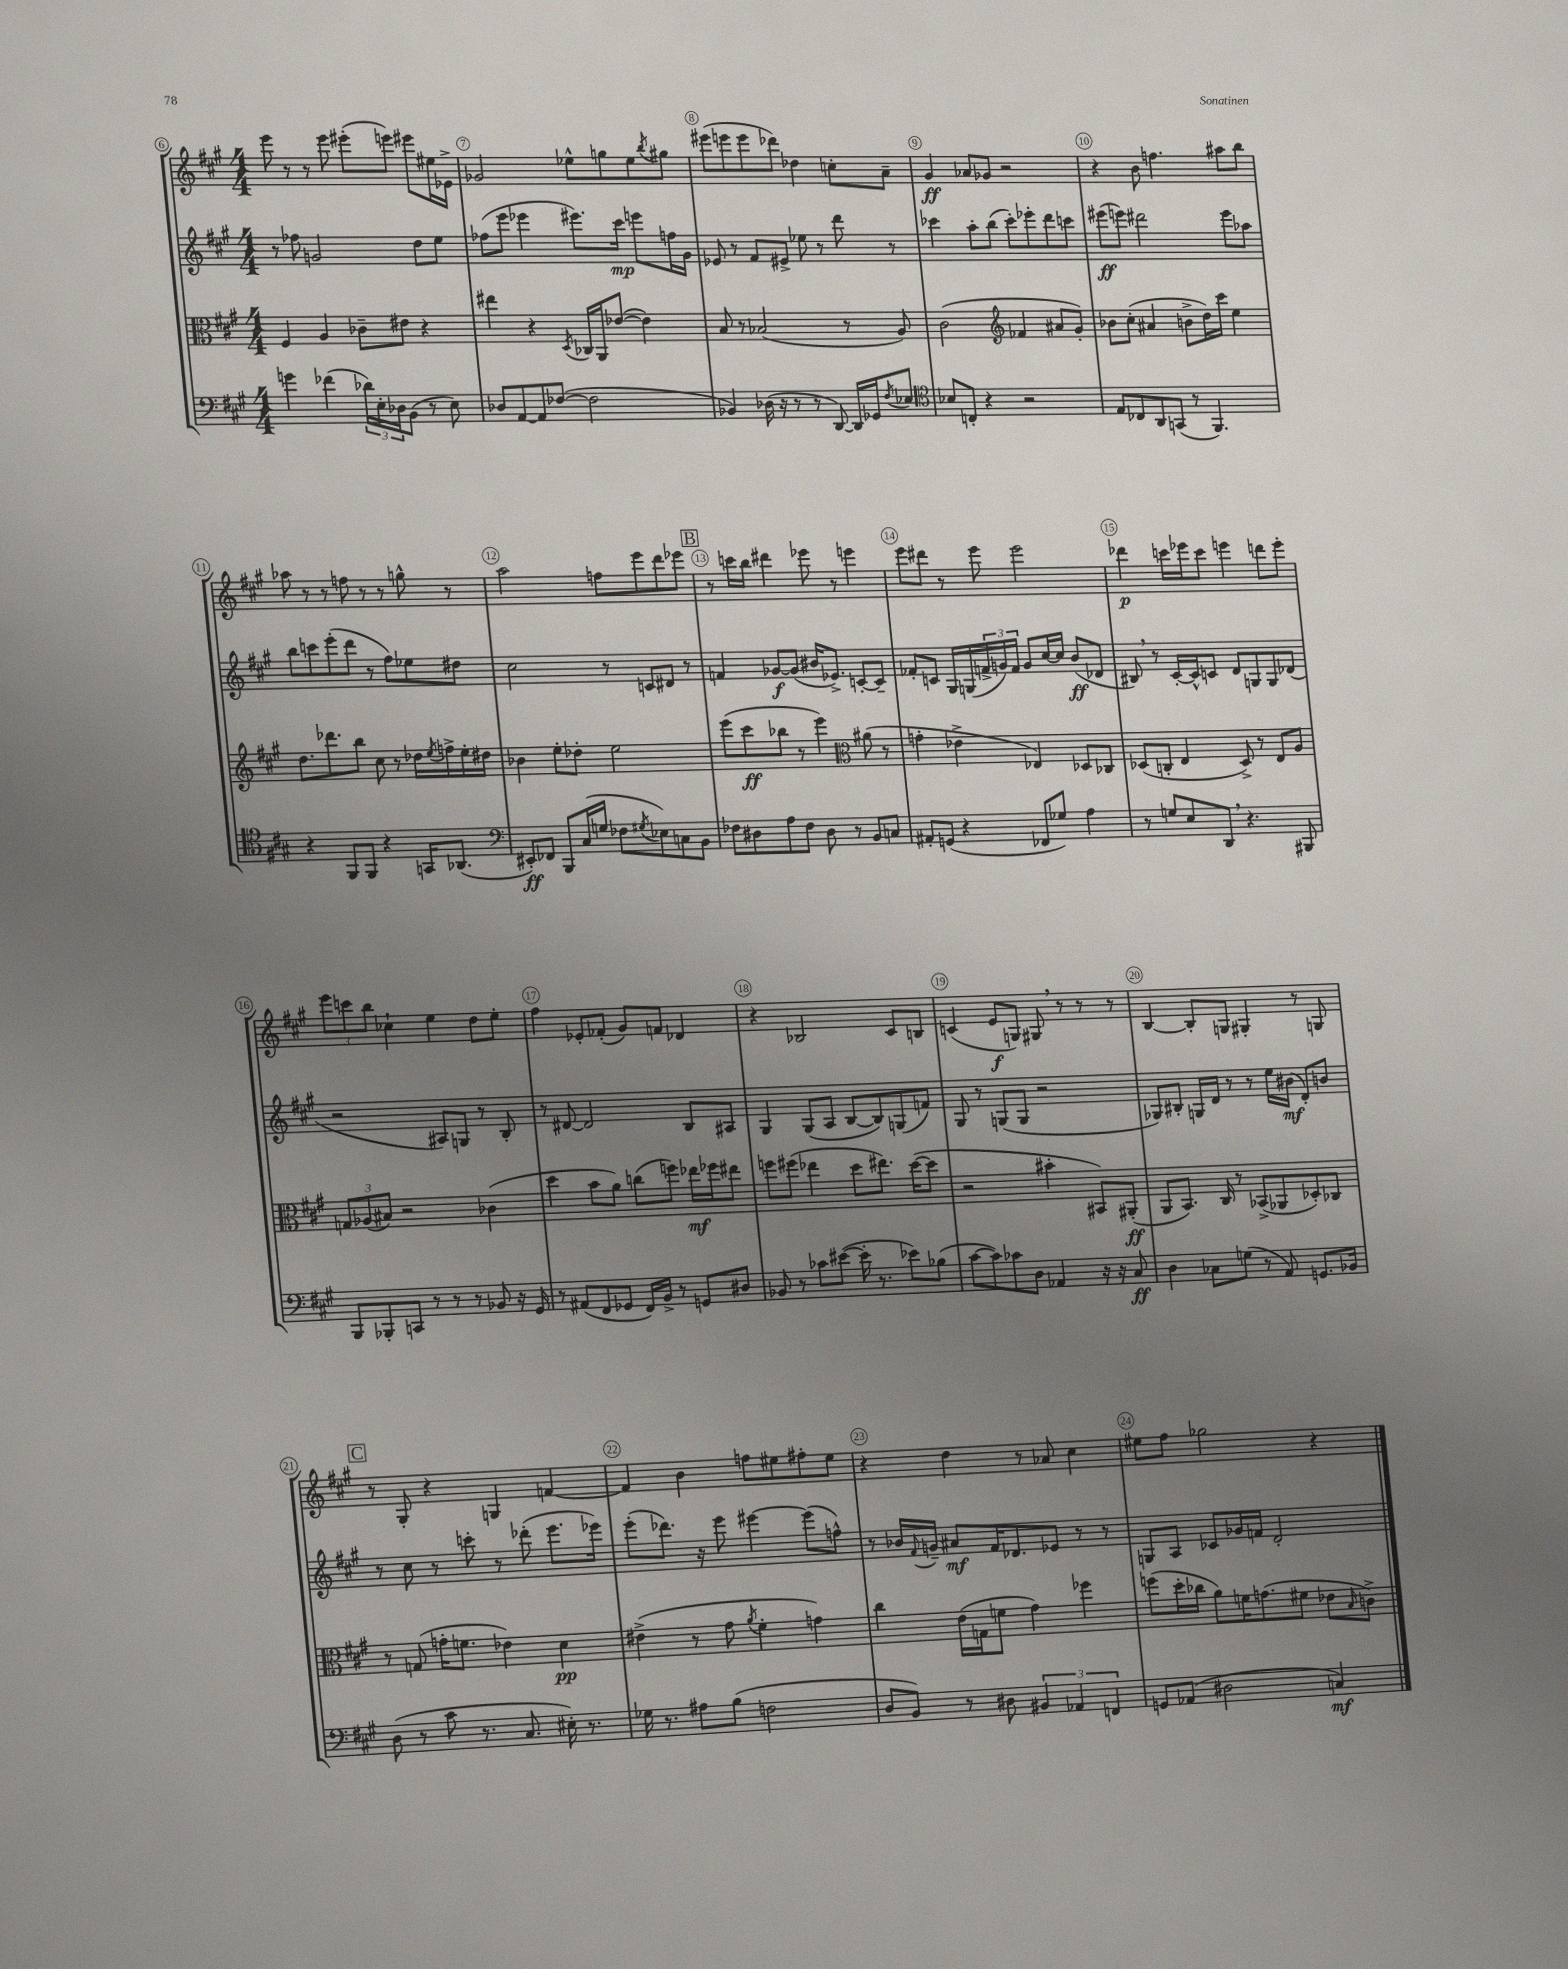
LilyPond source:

<<
\new StaffGroup <<
\new Staff = "s0" {
    \clef treble \key a \major \numericTimeSignature \time 4/4
    e'''8 r8 r8 e'''8 eis'''8-.( e'''8) eis'''8 eis''16 ees'16-> |
    ges'2 ees''8-^ g''8 ees''8 \acciaccatura { b''8 } gis''8 |
    eis'''8( e'''8 e'''8 des'''8) des''4 c''8-. a'8-- |
    gis'4\ff aes'8 ges'8 r2 |
    r4 b'8 f''4. ais''8 b''8 |
    aes''8 r8 r8 f''8 r8 r8 g''8-^ r8 |
    a''2 f''8 e'''8 d'''8 ees'''8 |
    \mark \markup { \box "B" } r8 c'''16 b''16 dis'''4 ees'''8 r8 e'''4 |
    e'''8 dis'''8 r8 e'''8 e'''2 |
    des'''4\p c'''16 ees'''16 c'''8 e'''4 d'''8 e'''8-. |
    \tuplet 3/2 { e'''8 c'''8 b''8 } ces''4-! e''4 d''8 e''8-. |
    fis''4 ees'8-. fes'8-.( gis'8) f'8 des'4 |
    r4 bes2 cis'8 b8 |
    c'4( e'8\f g8) gis8 \breathe r8 r8 r8 |
    b4~ b8-. g8 gis4-. r8 g8 |
    \mark \markup { \box "C" } r8 gis8-. r4 g4 f'4~ |
    f'4 b'4 f''8 eis''8 fis''8-. eis''8 |
    r4 d''4 r8 aes'8 cis''4 |
    eis''8 fis''8 ges''2 r4 \bar "|." |
}
\new Staff = "s1" {
    \clef treble \key a \major \numericTimeSignature \time 4/4
    r8 fes''8 g'2 d''8 e''8 |
    fes''8( e'''8 ees'''4 eis'''8.) cis'''16\mp e'''8 f''16 gis'16 |
    ees'8 r8 fis'8 eis'8-> ees''8 r8 d'''8 r8 |
    ces'''4 a''8-. b''8( ces'''8-.) ees'''8-. d'''8 c'''8 |
    eis'''8\ff( e'''8) dis'''2 e'''8 aes''8 |
    b''8 c'''8 e'''8-.( d'''8 r8 fis''8) ees''8 dis''8 |
    cis''2 r8 c'8 dis'8 r8 |
    \mark \markup { \box "B" } f'4 ges'8~\f ges'8( bis'16 ees'8.->) c'8~-. c'8-- |
    fes'8-. c'8 gis16 g16( \tuplet 3/2 { f'16-> g'16) f'16 } g'8 cis''16~ cis''16 b'8\ff( des'8 |
    bis8) \breathe r8 cis'16~-. cis'16-^ c'8 d'8 g8 g8 des'8( |
    r2 ais8) g8 r8 b8-. |
    r8 dis'8~ dis'2 b8 ais8 |
    gis4 gis8( a8 b8~ b8) g8( f'8) |
    gis8 r8 g8( g8 r2 |
    ges8) bis8-. g16 d'16 r8 r8 e''16 bis'16\mf( d'8-.) b'8 |
    \mark \markup { \box "C" } r8 cis''8 r8 c'''8-. r8 des'''8-.( e'''8. ees'''16) |
    e'''8-.( des'''8.) r16 e'''8 eis'''4~ eis'''8( f''8-^) |
    r8 bes'16 \appoggiatura { fis'8 } g'16-- ais'8\mf fis'16 des'8. ees'8 r8 r8 |
    g8 a8 ces'8 ges'16 f'16 d'2-. \bar "|." |
}
\new Staff = "s2" {
    \clef alto \key a \major \numericTimeSignature \time 4/4
    fis4 a4 ces'8-- eis'8 r4 |
    eis''4 r4 \acciaccatura { d8 } ces16 a,16 ees'8~( ees'4) |
    b8 r8 bes2( r8 a8) |
    cis'2( \clef treble fes'4 ais'8 gis'8-.) |
    bes'8 cis''8-.( ais'4 b'8-> d''16) cis'''16 e''4 |
    d''8. des'''8. b''8 cis''8 r8 des''16 \acciaccatura { e''8 } f''16-> e''16-. dis''16 |
    bes'4 e''8-. des''8-. e''2 |
    \mark \markup { \box "B" } e'''8( cis'''8\ff bes''8 r8 e'''4) \clef alto ais'8( r8 |
    g'4-. ees'4-> ees4) des8 ces8 |
    des8( c8-. e4 des8->) r8 e8 a8 |
    \tuplet 3/2 { g8 aes8( bis8) } r2 ces'4( |
    d''4 b'8 a'8) c''8( f''8) ees''16\mf fes''16 eis''8 |
    f''8 fis''8( ees''4 d''8 eis''8.) d''16~( d''8 |
    r2 bis'4-. bis,8) ais,8-.\ff( |
    a,8 b,8.) cis16 r8 bes,8->( aes,8 des8-.) ces8 |
    \mark \markup { \box "C" } r8 g8( g'16-. f'8. ees'4) d'4\pp |
    eis'4->( r8 gis'8 \acciaccatura { a'8 } fis'4-. g'4) |
    cis''4 e'16( g16 f'8 gis'4) fes''4 |
    f''8( d''16-. ces''16 a'8) f'16 g'8.( fis'8 ees'8 \grace { b16 } c'8->) \bar "|." |
}
\new Staff = "s3" {
    \clef bass \key a \major \numericTimeSignature \time 4/4
    g'4 fes'4( \tuplet 3/2 { des'16) e16-. des16 } b,8( r8 e8) |
    des8 a,8~ a,8 fes8~( fes2 |
    bes,4) des16( r16 r8 r8 d,8~) d,16 ges,16 \acciaccatura { fis8 } ees8 |
    \clef tenor bes8 c8-. r4 r2 |
    e8 ces8 a,8 g,8( r8 fis,4.) |
    r4 fis,8 fis,8 r4 g,16 aes,8.( |
    \clef bass eis,8-.\ff) fes,8 b,,8 cis16( g16 fes8 \acciaccatura { gis8 } ees8) c8 b,8 |
    \mark \markup { \box "B" } fes8 dis8 a8 fes8 dis8 r8 b,8 c8 |
    ais,8-. g,8( r4 fes,8 ges8) a4 |
    r8 g8 e8 d,8 \breathe r4. bis,,8 |
    b,,8 bes,,8-. c,8 r8 r8 r8 bes,8 r16 gis,16 |
    r8 ais,8( fis,8 ges,8 fis,16) b,16-> r8 g,8 dis8 |
    bes,8 r8 ces'8 eis'8~( eis'16-. r8. ees'8) bes8( |
    cis'8~ cis'8) ces'8 d8 aes,4 r16 r16 cis8\ff |
    d4 ces8 g8( r8 a,8) g,8. bes,16 |
    \mark \markup { \box "C" } d8( r8 cis'8 r8. cis8. eis16-.) r8. |
    ges16 r8. ais8 b8( f2 |
    d8 b,8) r8 dis8 \tuplet 3/2 { bis,4 aes,4 f,4 } |
    g,8 aes,8( dis2 c4\mf) \bar "|." |
}
>>
>>
\layout { \context { \Score currentBarNumber = #6 \override BarNumber.break-visibility = ##(#f #t #t) barNumberVisibility = #all-bar-numbers-visible \override BarNumber.stencil = #(make-stencil-circler 0.1 0.3 ly:text-interface::print) } }
